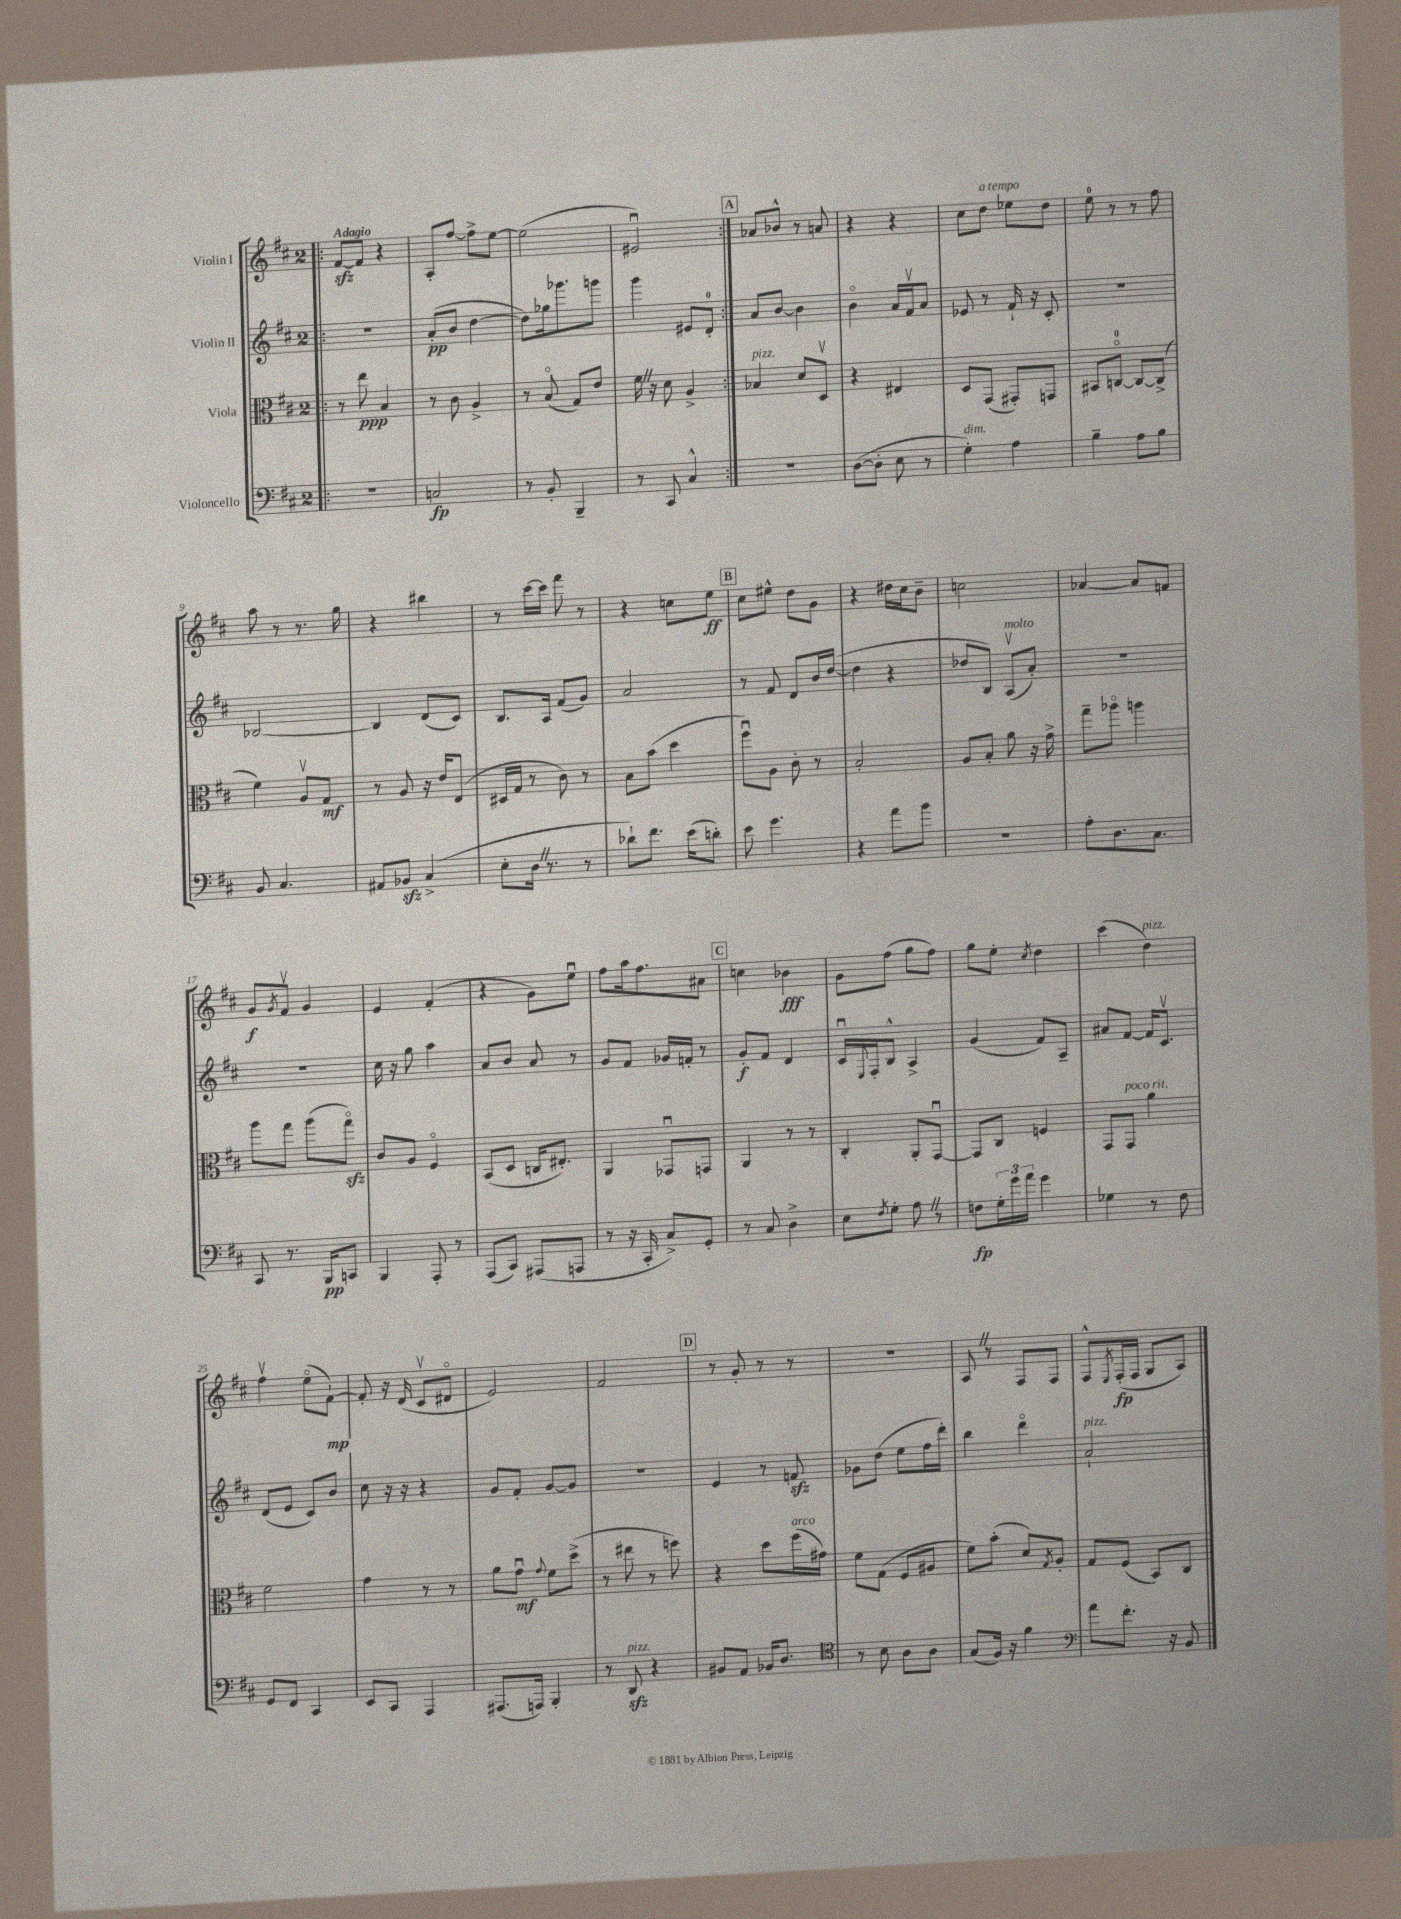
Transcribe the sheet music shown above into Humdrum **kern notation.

**kern	**kern	**kern	**kern
*staff4	*staff3	*staff2	*staff1
*clefF4	*clefC3	*clefG2	*clefG2
*k[f#c#]	*k[f#c#]	*k[f#c#]	*k[f#c#]
*M2/4	*M2/4	*M2/4	*M2/4
=!|:	=!|:	=!|:	=!|:
2r	8r	2r	[8f#
.	8ee	.	8f#]
.	4B	.	4r
=	=	=	=
2C	8r	(8a'	8A'
.	8c#	8b	[8ff#
.	4A^	[4dd	8ff#^]
.	.	.	[8ee
=	=	=	=
8r	8r	8dd])	(2ee]
8BB'	(8Bo	16gg-	.
.	.	8.ggg-	.
4BBB~	8G)	.	.
.	8e	8ggg	.
=	=	=	=
8r	16f#	4ggg	2e#u)
.	16r	.	.
8CC#	8d	.	.
4C#^^	4A^	8e#	.
.	.	8d'	.
=:|!	=:|!	=:|!	=:|!
2r	4B-	8a	8a-
.	.	[8b	8b-^^
.	8d	4b]	8r
.	8Dv	.	8a
=	=	=	=
([8D	4r	4bo	4r
8D']	.	.	.
8E	4E#	16a	4r
.	.	16f#v	.
8r	.	8a	.
=	=	=	=
4G')	8D	8e-	8cc#
.	(8GG	8r	8dd
4A	8GG#')	16f#`	8ee-
.	.	16r	.
.	8GG	8c#'	8dd
=	=	=	=
4B~	8BB#	2r	8ee
.	[8Co	.	8r
8A	8C_	.	8r
8B	(8C^]	.	8ff#
=	=	=	=
8BB	4f#)	[2B-	8aa
4.C#	.	.	8r
.	8Av	.	8.r
.	8G	.	.
.	.	.	16gg
=	=	=	=
8AA#	8r	4B-]	4r
8BB-	8A	.	.
(4C#^	16r	(8d	4bb#
.	16e	.	.
.	(8E	8c#)	.
=	=	=	=
8E'	16D#	8.B	8r
.	16G	.	.
16D	8r	.	[16ccc#
8.r	.	16A	16ccc#]
.	8c#)	(8f#	8fff#
8r	8r	8g)	8r
=	=	=	=
8d-`)	8B	2a	4r
8.f#	(8b	.	.
.	4dd	.	8cc
(16e	.	.	.
8d')	.	.	8ee
=	=	=	=
8e	8ff#u)	8r	8cc#
4.g	8A	8f#	8ee#^^
.	8c#'	8d	8dd
.	8r	16b	8g
.	.	([16dd	.
=	=	=	=
4r	2B'	4dd]	4r
8a	.	4r	16dd#
.	.	.	16cc#
8b	.	.	8b~
=	=	=	=
2r	8A	8dd-	2cc
.	8B'	8B)	.
.	8a	(8Av	.
.	16r	8a')	.
.	16g^	.	.
=	=	=	=
8A'	8gg~	2r	[4a-
8.D	8aa-o	.	.
.	4aa	.	8a-]
8.C#	.	.	.
.	.	.	8f
=	=	=	=
8CC#	8aa	2r	8g
.	.	.	8qg
8.r	8gg	.	8f#v
.	(8aa	.	4g
16BBB	.	.	.
8CC	8ggo)	.	.
=	=	=	=
4BBB	8c#	16cc#	4e
.	.	16r	.
.	8A	8gg	.
8AAA'	4F#o	4aa	(4f#'
8r	.	.	.
=	=	=	=
(8AAA	(8BB	8a	4r
8CC#)	8D	8b	.
(8AAA#	16C	8a	8g)
.	8.E#')	.	.
8AAA	.	8r	8eeu
=	=	=	=
8r	4AA	8g	8ff#
16r	.	8f#	16aa
16CC#'	.	.	8.ff#
8C#^)	8GG-u	16g-	.
.	.	16f'	.
8GG'	8GG	8r	8a#
=	=	=	=
8r	4AA	8g'	4cc
8C#	.	8f#	.
4D^	8r	4d	4b-
.	8r	.	.
=	=	=	=
8E	4C#'	16c#u	8g
.	.	8qqE	.
.	.	16F#'	.
8qF#	.	.	.
8G'	.	8B^^	(8ff#
8A	8AA'	4A^	8gg
8r	[8GGu	.	8ff#)
=	=	=	=
8F	8GG]	(4g	8gg
24G'	8C#	.	8ee'
24g	.	.	.
24a	.	.	.
.	.	.	8qcc#
4g	4F	8f#)	4dd
.	.	8A~	.
=	=	=	=
4G-	8GG	8a#	(4ccc#
.	8GG	[8f#	.
8r	4a	16f#]	4dd)
.	.	8.c#v	.
8F#	.	.	.
=	=	=	=
8GG	2f#	(8d	4ff#v
8FF#	.	8e	.
4CC#	.	8c#)	(8eeo
.	.	8b	[8f#`)
=	=	=	=
8EE	4g	8cc#	8f#']
8CC#	.	16r	16r
.	.	16r	(16d
4AAA	8r	4r	8c#v
.	8r	.	8d#o
=	=	=	=
(8.AAA#	8a	8g	2e)
.	8gu	8f#'	.
16AAA)	.	.	.
.	8qqg	.	.
4BBB'	8f#	[8g	.
.	(8dd^	8g]	.
=	=	=	=
8r	8r	2r	2f#
8DD	8ee#	.	.
4r	8r	.	.
.	8ff)	.	.
=	=	=	=
8BB#	4r	4e	8r
8AA	.	.	8g'
16BB-	8dd	8r	8r
8.D	.	.	.
.	(16ff#	8f	8r
.	16g#)	.	.
=	=	=	=
*clefC4	*	*	*
8r	8f#	8g-	2r
8B	(8G	(8dd	.
8A	8F#	8ee	.
8A	8A#	16ff#	.
.	.	16ddd')	.
=	=	=	=
(8G	8f#)	4bb	8A
16F#)	(8b'	.	8r
16r	.	.	.
4f#	8d)	4dddo	8F#
.	8qG	.	.
.	8A'	.	8F#
=	=	=	=
*clefF4	*	*	*
8a	8G	2a`	8F#^^
.	.	.	8qE
8.f#'	(8F#	.	(16F#'
.	.	.	16F#
.	8BB)	.	8G
16r	.	.	.
8BB	8C#	.	8A)
==	==	==	==
*-	*-	*-	*-
